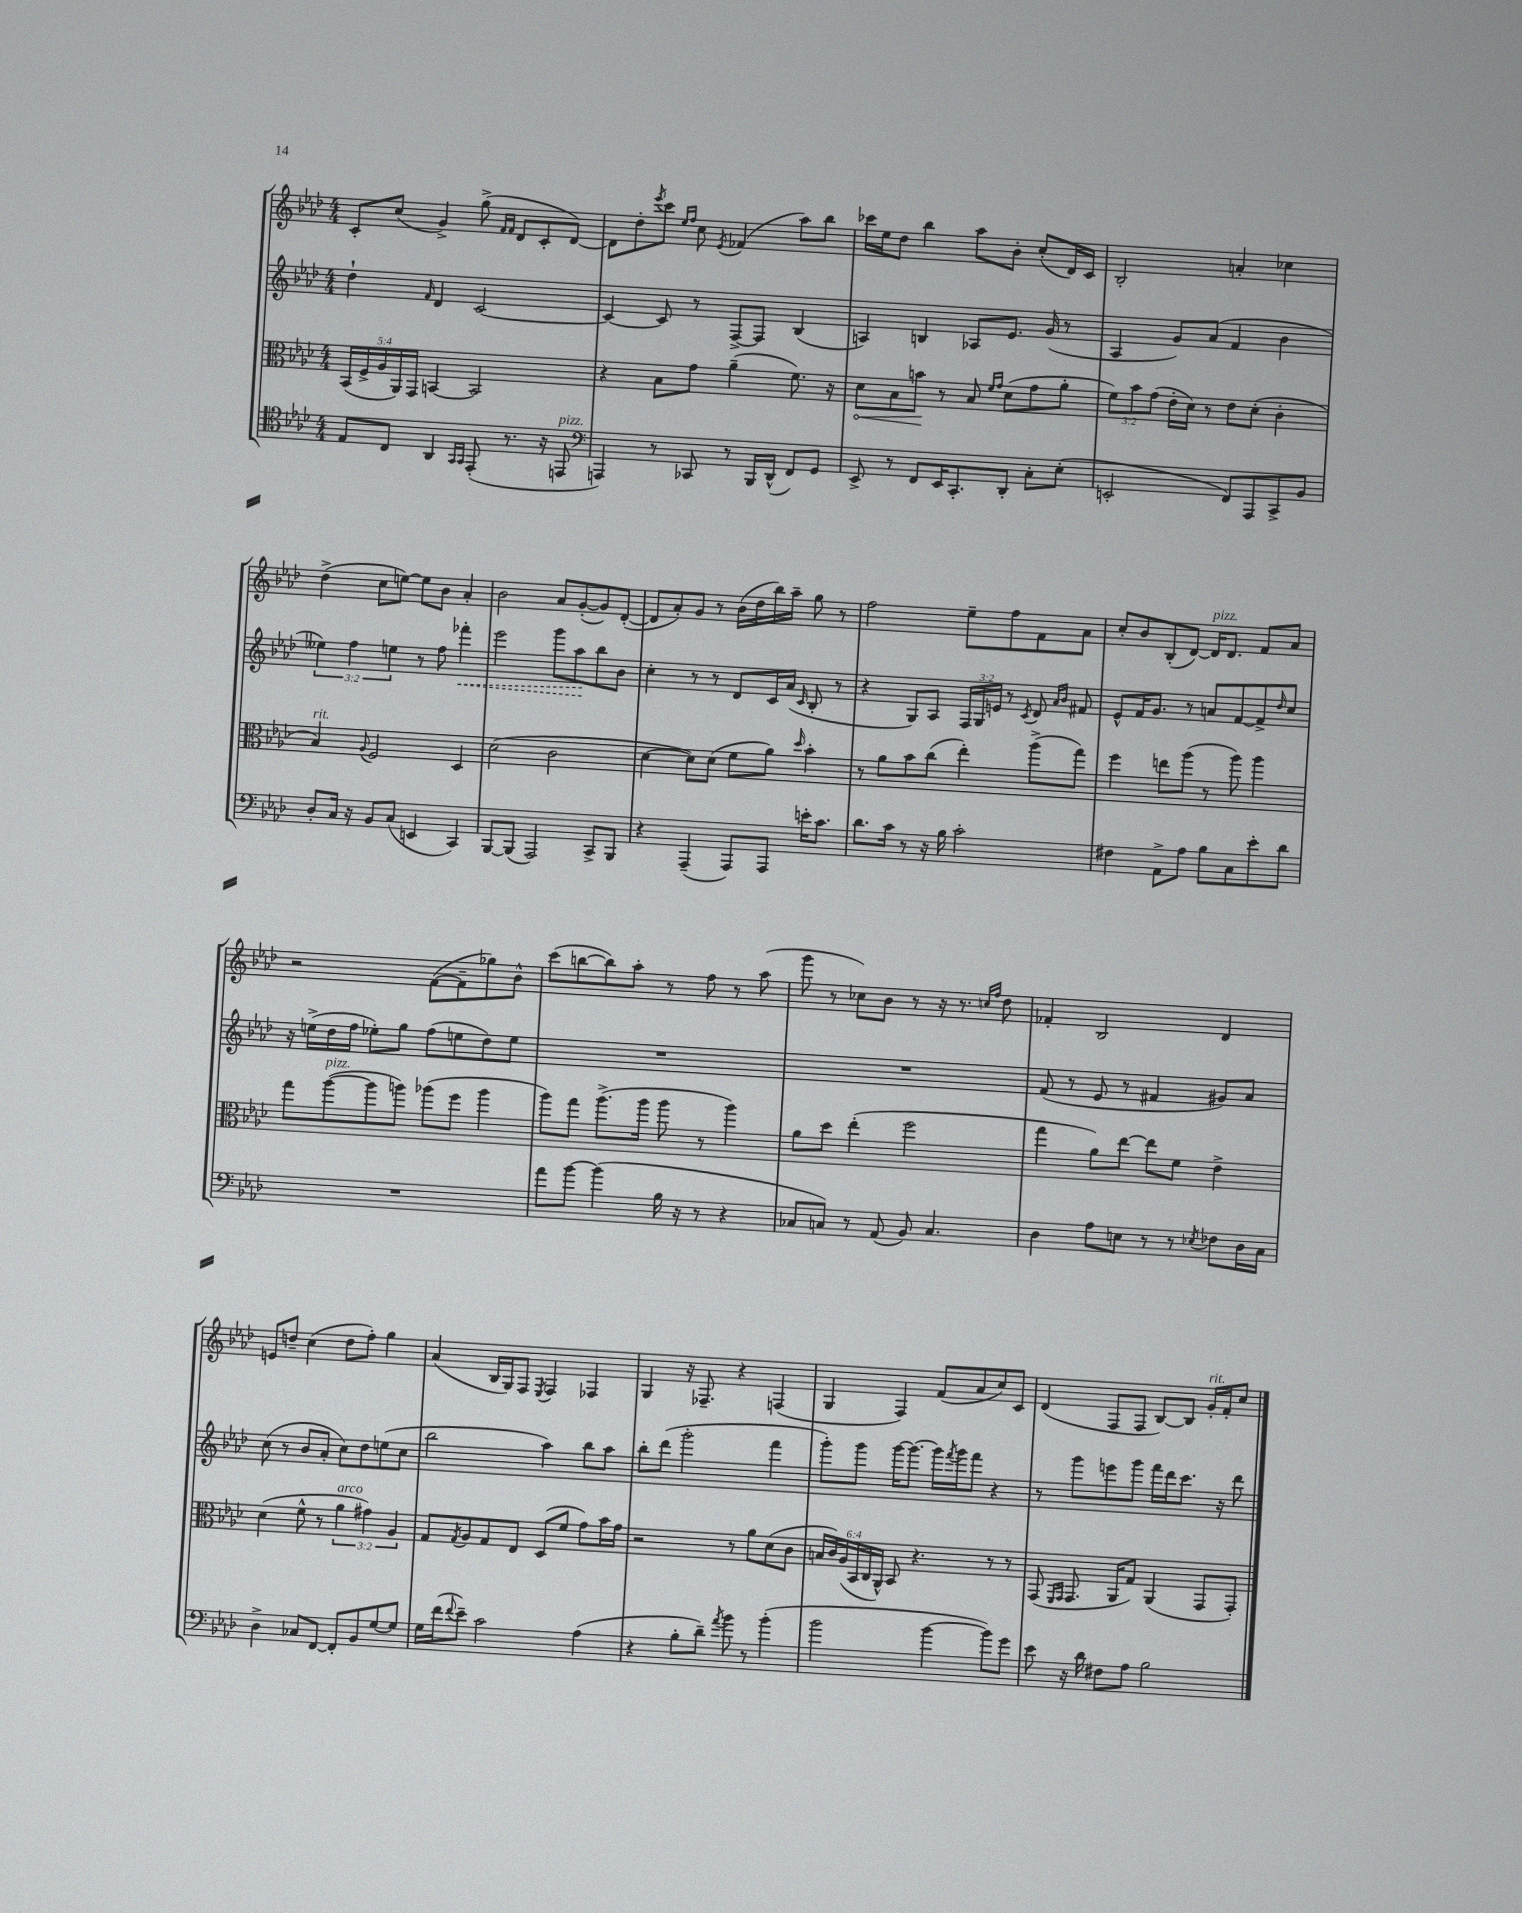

**kern	**kern	**kern	**kern
*staff4	*staff3	*staff2	*staff1
*clefC4	*clefC3	*clefG2	*clefG2
*k[b-e-a-d-]	*k[b-e-a-d-]	*k[b-e-a-d-]	*k[b-e-a-d-]
*M4/4	*M4/4	*M4/4	*M4/4
8E-	(20BB-	4dd-`	8c'
.	20F^	.	.
.	20A-	.	.
8C	.	.	(8cc
.	20AA-)	.	.
.	20GG	.	.
.	.	16qqf	.
4AA-	[4BB	4d-	4g^)
16qqGG	.	.	.
16qqGG	.	.	.
(8EE-'	2BB]	[2c	(8gg^
.	.	.	16qqf
.	.	.	16qqf
8.r	.	.	8d-
.	.	.	8c'
16r	.	.	.
8EE	.	.	[8d-)
=	=	=	=
*clefF4	*	*	*
4AAA)	4r	4c_	8d-]
.	.	.	8dd-'
.	.	.	8qeee-
8r	8B-	8c]	8ccc
.	.	.	16qqee-
.	.	.	16qqff
8CC-	8g	8r	8cc
.	.	.	8qe-
8r	(4a-~	[8F^	(4f-
16BBB-	.	8F]	.
(16DD-^^	.	.	.
8FF)	8.f)	(4B-	8aa-)
8GG	.	.	8bb-
.	16r	.	.
=	=	=	=
8EE-^	8d-	4A)	16ccc-
.	.	.	16ee-
8r	8B-	.	8dd-
8FF	8b	4B	4bb-
16EE-	8r	.	.
8.CC'	.	.	.
.	8B-	8A-	8aa-
.	16qqf	.	.
.	16qqg	.	.
8DD-'	(8d-	8.e-	8b-'
8C'	8g	.	(8cc'
.	.	(16g	.
(8E-'	8a-'	8r	16d-)
.	.	.	16c
=	=	=	=
2EE'	12f)	4A-	2B-'
.	12b-	.	.
.	(12g	.	.
.	16e-'	8g)	.
.	16d-)	.	.
.	8r	(8a-	.
8FF)	8e-	4f	4a'
8AAA-	(8d-'	.	.
8CC^	4c'	4b-	4cc-
8BB-	.	.	.
=	=	=	=
8D-'	4B-)	6ee--)	(4dd-^
16C	.	.	.
.	.	6ff	.
16r	.	.	.
.	8qqA-	.	.
8BB-	2F	.	8cc
.	.	6ee	.
(8C	.	.	[8ee)
4EE	.	8r	8ee]
.	.	8ff	8b-
4CC)	4D-	4fff-'	4a-'
=	=	=	=
[8BBB-	(2d-	2eee-	2b-
(8BBB-]	.	.	.
2AAA-)	.	.	.
.	2c	8ggg	8a-
.	.	8aa-	([8g'
8CC^	.	8bb-	8g])
8BBB-	.	8b-	([8d-'
=	=	=	=
4r	[4d-	4cc'	8d-]
.	.	.	8a-')
(4AAA-~	8d-])	8r	8g
.	(8d-	8r	8r
8AAA-)	8f	8d-	(16b-
.	.	.	16dd-
8AAA-	8a-)	16c	16bb-)
.	.	(16a-	16aa-~
.	16qqdd-	16qqc	.
16e'	4b-'	8B-'	8gg
8.c	.	.	.
.	.	8r	8r
=	=	=	=
8.d-	8r	4r	2ff
.	8a-	.	.
16c	.	.	.
8r	8b-	8G)	.
16r	(8cc	8A-	.
16B-	.	.	.
2c'	4ee-')	24F	8ee-~
.	.	24G	.
.	.	24e	.
.	.	8r	8ff
.	.	8qc	.
.	(8aa-^	8d-	8f
.	.	16qqa-	.
.	.	16qqb-	.
.	8gg)	8f#	8a-
=	=	=	=
4F#	4ff	8e-^^	8cc'
.	.	16f	8b-
.	.	8.g	.
8AA-^	8ee	.	(8B-'
8A-	(8aa-	8r	[8d-)
8B-	8r	8a	16d-]
.	.	.	8.d-
8C	8aa-)	[8f	.
8e-'	4aa-	8f^]	8f
.	.	16qqdd-	.
8d-	.	8cc	8a-
=	=	=	=
1r	8gg	16r	2r
.	.	(16ee^	.
.	([8aa-	16dd-	.
.	.	16ff	.
.	8aa-]	8ee-')	.
.	8aa)	8gg	.
.	(8aa-	(8ff	([8f
.	8ff	8ee	8f~]
.	4aa-	8dd-)	8gg-)
.	.	8ee	8b-^^
=	=	=	=
8a-	8aa-)	1r	(8ccc
[8b-	8gg	.	[8bb
(4b-]	(8.aa-^	.	8bb])
.	.	.	8aa-'
.	16aa-	.	.
16B-	8aa-	.	8r
16r	.	.	.
8r	8r	.	8ff
4r	4aa-)	.	8r
.	.	.	(8aa-
=	=	=	=
8C-	8a-	1r	8ggg
8C)	8dd-	.	8r
8r	(4ee-'	.	8cc-)
(8AA-	.	.	8b-
8BB-)	2ff	.	8r
4.C	.	.	16r
.	.	.	8.r
.	.	.	16qqcc
.	.	.	16qqff
.	.	.	8dd-
=	=	=	=
4D-	4gg	(8f	4f-'
.	.	8r	.
8A-	8a-)	8e-	2B-
8E	[8ee-	8r	.
8r	8ee-]	4f#	.
8r	8f	.	.
8qE-	.	.	.
8F-	4e-^	8g#)	4d-
16D-	.	8a-	.
16C	.	.	.
=	=	=	=
4D-^	(4d-	(8cc	8e
.	.	8r	8dd~
8C-	8f^^	8b-	(4cc
[8FF	8r	8a-'	.
8FF']	6a-	8cc)	8dd
8BB-	.	8dd-	8ff')
.	6g#)	.	.
[8G	.	(8ee	4gg
.	6A-	.	.
8G]	.	8cc	.
=	=	=	=
16G	8G	2bb-	(4a-
(16f	.	.	.
8qqf	8qG	.	.
8e-~)	8A-	.	.
2c	8G	.	16B-
.	.	.	16G)
.	8E-	.	8F
.	.	.	8qE-
.	(8D-	4aa-)	4F
.	8f	.	.
(4A-	8g)	8bb-	4F-
.	16b-	8aa-	.
.	16g	.	.
=	=	=	=
4r	2r	8bb-'	4G
.	.	(8ddd-	.
8B-'	.	2ggg'	16r
.	.	.	8.F-~
8d-~)	.	.	.
8qa-	.	.	.
8b-	8r	.	4r
8r	8a-	.	.
(4b-'	(8d-	4fff	(4F
.	8c	.	.
=	=	=	=
2b-	24B	8ggg')	4G
.	24c)	.	.
.	(24A-	.	.
.	24BB-	8ggg	.
.	24C	.	.
.	24AA-^^)	.	.
.	8BB-	[16ggg	4F)
.	.	8.ggg_	.
.	4.r	.	.
[4b-	.	16ggg]	(8f
.	.	8qfff	.
.	.	16ggg	.
.	.	8fff	8a-
8b-])	8r	4r	8cc)
8g	8r	.	8c
=	=	=	=
8e-	(8GG	8r	(4d-
.	16qqFF	.	.
.	16qqGG	.	.
16r	8.GG	8ggg	.
16d-	.	.	.
8F#	.	8eee	8F
.	16AA-	.	.
8A-	8G)	8ggg	8F
2B-	(4AA-	16fff	[8B-)
.	.	16ddd-	.
.	.	8.ccc	8B-]
.	8GG	.	16g'
.	.	16r	16f'
.	8GG')	8ddd-	8cc
==	==	==	==
*-	*-	*-	*-
